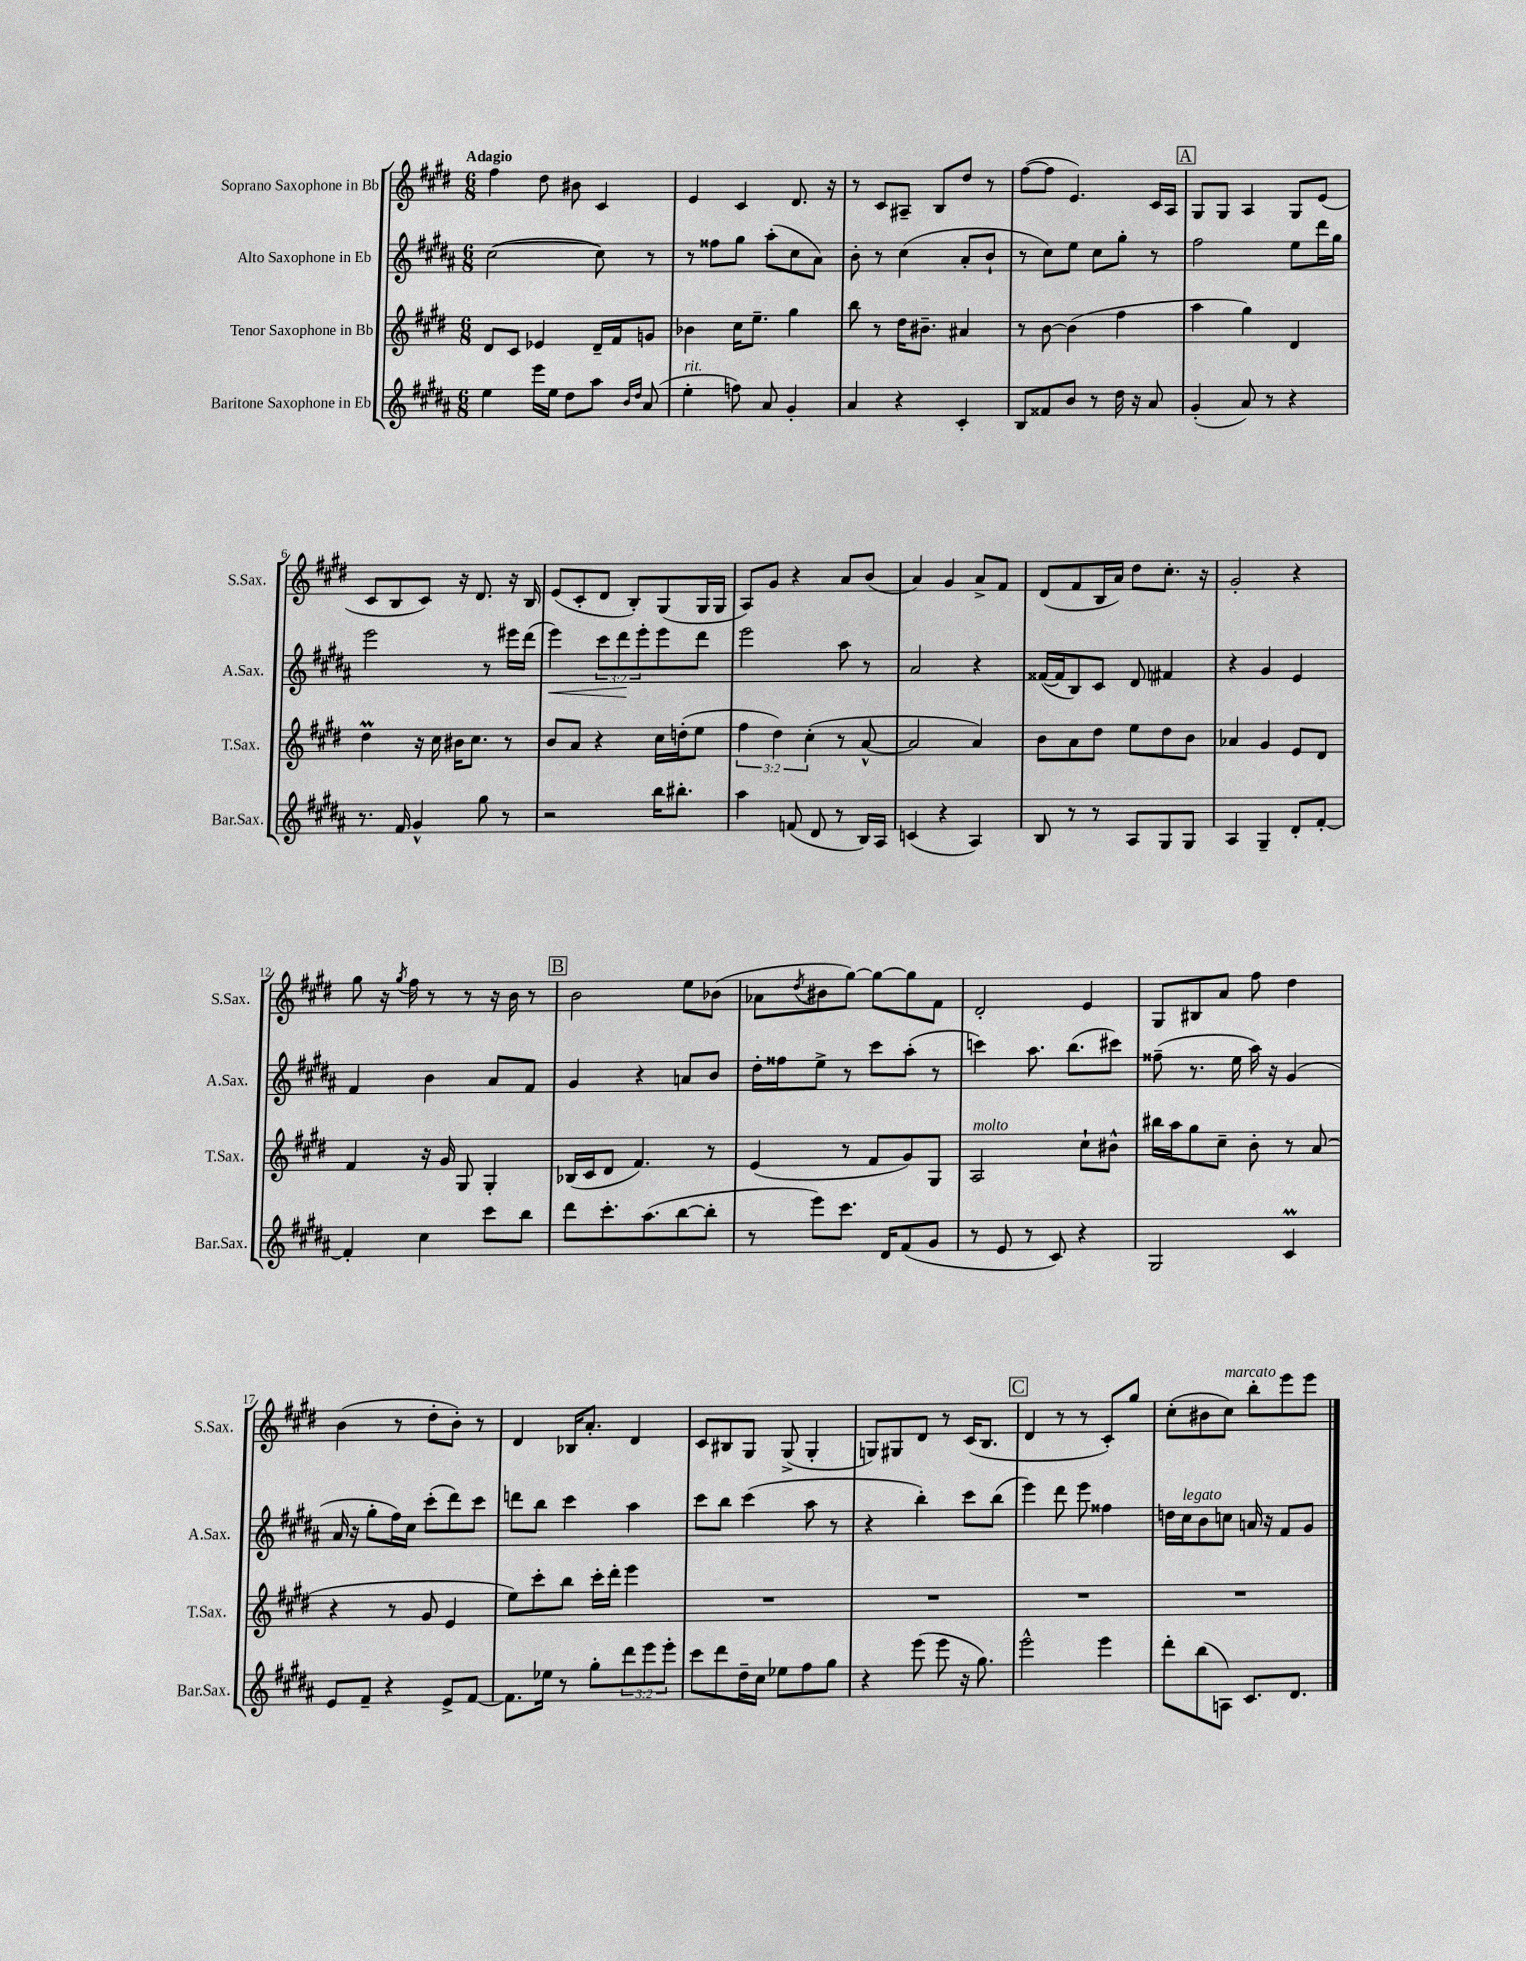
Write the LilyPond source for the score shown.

<<
\new StaffGroup <<
\new Staff = "s0" \with { instrumentName = "Soprano Saxophone in Bb" shortInstrumentName = "S.Sax." } {
    \clef treble \key e \major \numericTimeSignature \time 6/8 \tempo "Adagio"
    fis''4 dis''8 bis'8 cis'4 |
    e'4 cis'4 dis'8. r16 |
    r8 cis'8 ais8-- b8 dis''8 r8 |
    fis''8~( fis''8 e'4.) cis'16 a16 |
    \mark \markup { \box "A" } gis8 gis8 a4 gis8 e'8( |
    cis'8 b8 cis'8) r16 dis'8. r16 b16 |
    e'8( cis'8-. dis'8 b8-.) gis8( gis16 gis16 |
    a8) gis'8 r4 a'8 b'8( |
    a'4) gis'4 a'8-> fis'8 |
    dis'8( fis'8 b16 a'16) dis''8 cis''8.-. r16 |
    gis'2-. r4 |
    gis''8 r16 \acciaccatura { gis''8 } fis''16 r8 r8 r16 b'16 r8 |
    \mark \markup { \box "B" } b'2 e''8 bes'8( |
    aes'8 \acciaccatura { dis''8 } bis'8 gis''8~) gis''8~ gis''8 fis'8 |
    dis'2-. e'4 |
    gis8 bis8 a'8 fis''8 dis''4 |
    b'4( r8 dis''8-. b'8-.) r8 |
    dis'4 bes16 a'8.-. dis'4 |
    cis'8 bis8 gis8 gis8->( gis4-. |
    g8) gis8 dis'8 r8 cis'16( b8. |
    \mark \markup { \box "C" } dis'4 r8 r8 cis'8-.) gis''8 |
    cis''8-.( bis'8 cis''8^\markup { \italic "marcato" }) b''8-. e'''8 e'''8 \bar "|." |
}
\new Staff = "s1" \with { instrumentName = "Alto Saxophone in Eb" shortInstrumentName = "A.Sax." } {
    \clef treble \key b \major \numericTimeSignature \time 6/8 \override Staff.TupletNumber.text = #tuplet-number::calc-fraction-text
    cis''2~( cis''8) r8 |
    r8 fisis''8 gis''8 ais''8-.( cis''8 ais'8) |
    b'8-. r8 cis''4( ais'8-. b'8-! |
    r8 cis''8) e''8 cis''8 gis''8-. r8 |
    \mark \markup { \box "A" } fis''2 e''8 dis'''16 gis''16 |
    e'''2 r8 eis'''16 dis'''16( |
    e'''4\<) \tuplet 3/2 { cis'''8 dis'''8\! e'''8-. } e'''8 dis'''8 |
    e'''2 ais''8 r8 |
    ais'2 r4 |
    fisis'16~( fisis'16 b8) cis'8 dis'8 fis'4 |
    r4 gis'4 e'4 |
    fis'4 b'4 ais'8 fis'8 |
    \mark \markup { \box "B" } gis'4 r4 a'8 b'8 |
    dis''16-. fisis''16 e''8-> r8 cis'''8 ais''8-.( r8 |
    c'''4) ais''8. b''8.( cis'''8) |
    fisis''8--( r8. e''16 ais''16) r16 gis'4( |
    ais'16 r16 gis''8-. fis''16) cis''16 cis'''8-.( dis'''8) cis'''8 |
    d'''8 b''8 cis'''4 ais''4 |
    cis'''8 b''8 cis'''4( ais''8 r8 |
    r4 b''4-.) cis'''8 b''8( |
    \mark \markup { \box "C" } e'''4) dis'''8 e'''8 fisis''4 |
    d''16 cis''16^\markup { \italic "legato" } b'8 c''8 a'16 r16 fis'8 gis'8 \bar "|." |
}
\new Staff = "s2" \with { instrumentName = "Tenor Saxophone in Bb" shortInstrumentName = "T.Sax." } {
    \clef treble \key e \major \numericTimeSignature \time 6/8 \override Staff.TupletNumber.text = #tuplet-number::calc-fraction-text
    dis'8 cis'8 ees'4 dis'16-- fis'16 g'8 |
    bes'4 cis''16 e''8.-- gis''4 |
    b''8 r8 dis''16 bis'8.-- ais'4 |
    r8 b'8~ b'4( fis''4 |
    \mark \markup { \box "A" } a''4 gis''4) dis'4 |
    dis''4\prall r16 cis''16 bis'16 cis''8. r8 |
    b'8 a'8 r4 cis''16 d''16-.( e''8 |
    \tuplet 3/2 { fis''4 dis''4) cis''4-.( } r8 a'8~-^ |
    a'2 a'4) |
    b'8 a'8 dis''8 e''8 dis''8 b'8 |
    aes'4 gis'4 e'8 dis'8 |
    fis'4 r16 gis'16 gis8 gis4-. |
    \mark \markup { \box "B" } bes16( cis'16 dis'8 fis'4.) r8 |
    e'4( r8 fis'8 gis'8) gis8 |
    a2^\markup { \italic "molto" } cis''8-! bis'8-^ |
    bis''16 a''16 gis''8 cis''8-- b'8-. r8 a'8( |
    r4 r8 gis'8 e'4 |
    e''8) cis'''8-. b''8 cis'''16-. dis'''16-. e'''4 |
    R2. |
    R2. |
    \mark \markup { \box "C" } R2. |
    R2. \bar "|." |
}
\new Staff = "s3" \with { instrumentName = "Baritone Saxophone in Eb" shortInstrumentName = "Bar.Sax." } {
    \clef treble \key b \major \numericTimeSignature \time 6/8 \override Staff.TupletNumber.text = #tuplet-number::calc-fraction-text
    e''4 e'''16 e''16 dis''8 ais''8 \grace { b'16 dis''16 } ais'8( |
    e''4-.^\markup { \italic "rit." } f''8) ais'8 gis'4-. |
    ais'4 r4 cis'4-. |
    b8 fisis'8 b'8 r8 dis''16 r16 ais'8 |
    \mark \markup { \box "A" } gis'4-.( ais'8) r8 r4 |
    r8. fis'16 gis'4-^ gis''8 r8 |
    r2 b''16 bis''8.-. |
    ais''4 f'8( dis'8 r8 b16) ais16 |
    c'4( r4 ais4) |
    b8 r8 r8 ais8 gis8 gis8 |
    ais4 gis4-- dis'8-. fis'8~-. |
    fis'4-. cis''4 cis'''8 b''8 |
    \mark \markup { \box "B" } dis'''8 cis'''8.-. ais''8.( b''8~ b''8-. |
    r8 e'''8) cis'''8. dis'16 fis'8( gis'8 |
    r8 e'8 r8 cis'8) r4 |
    gis2 cis'4\prall |
    e'8 fis'8-- r4 e'8-> fis'8~ |
    fis'8. ees''16 r8 gis''8-. \tuplet 3/2 { dis'''8 e'''8 e'''8-. } |
    cis'''8 dis'''8 dis''16-- cis''16 ees''8 fis''8 gis''8 |
    r4 e'''8( e'''8 r16 gis''8.) |
    \mark \markup { \box "C" } e'''2-^ e'''4 |
    dis'''8-. b''8( a8) cis'8. dis'8. \bar "|." |
}
>>
>>
